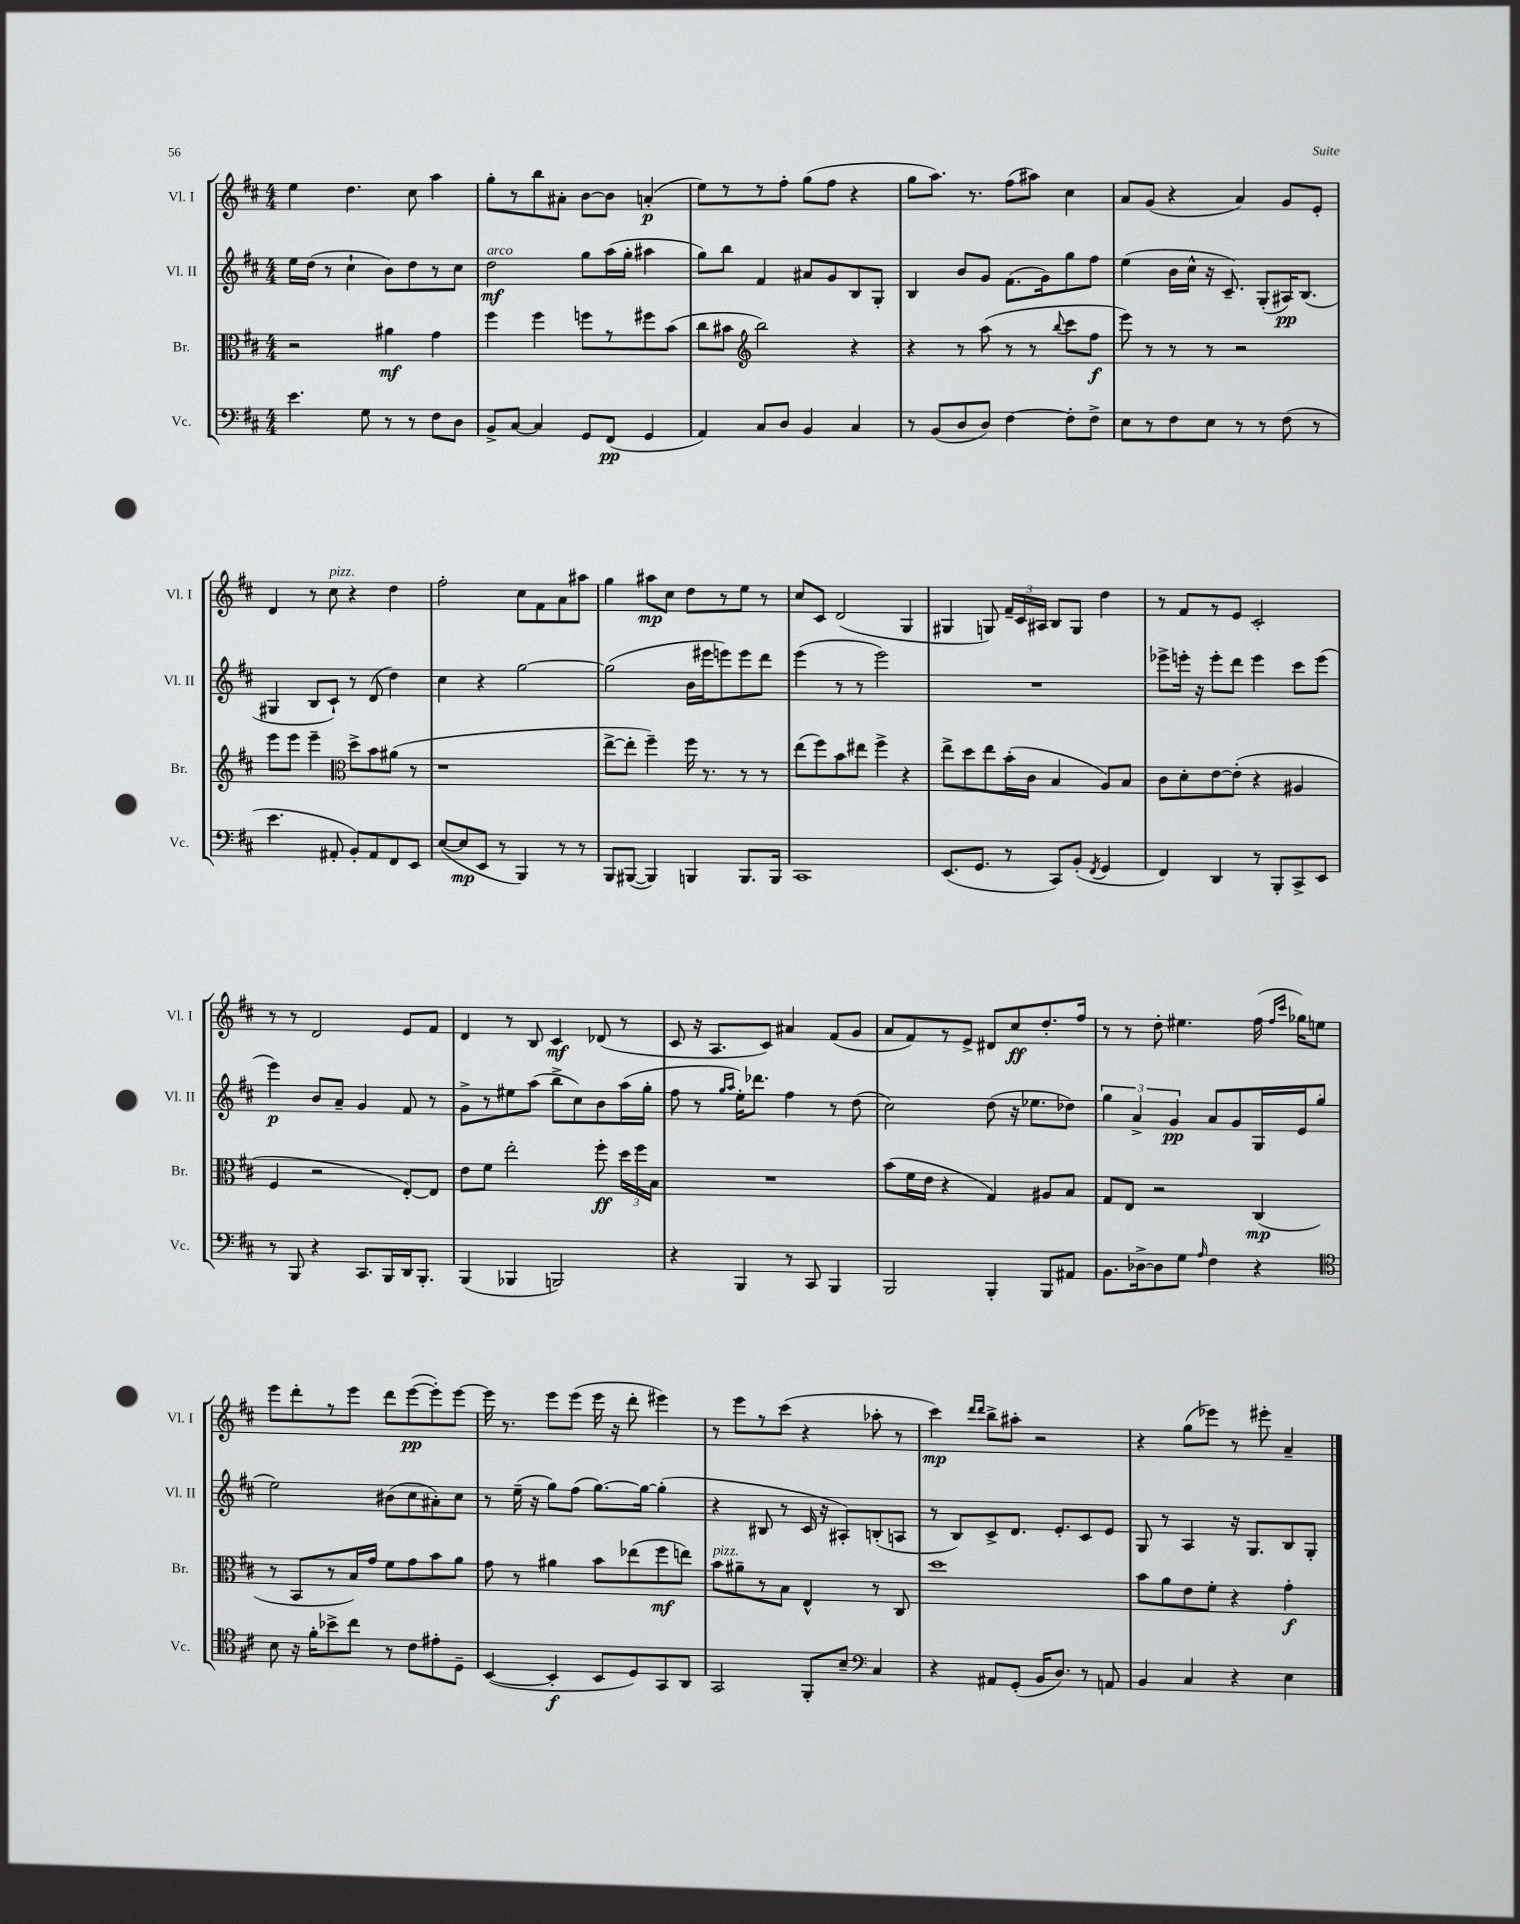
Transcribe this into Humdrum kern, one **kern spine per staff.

**kern	**kern	**kern	**kern
*staff4	*staff3	*staff2	*staff1
*clefF4	*clefC3	*clefG2	*clefG2
*k[f#c#]	*k[f#c#]	*k[f#c#]	*k[f#c#]
*M4/4	*M4/4	*M4/4	*M4/4
4.e	2r	16ee	4ee
.	.	(16dd	.
.	.	8r	.
.	.	4cc#`	4.dd
8G	.	.	.
8r	4a#	8b)	.
8r	.	8dd	8cc#
8F#	4g	8r	4aa
8D	.	8cc#	.
=	=	=	=
8BB^	4ff#	2dd	8gg'
[8C#	.	.	8r
4C#]	4ff#	.	8bb
.	.	.	8a#'
8GG	8ff	8gg	[8b
(8FF#	8r	(16aa	8b]
.	.	16gg'	.
4GG	8ff#	4aa#	(4a'
.	(8b	.	.
=	=	=	=
4AA)	8cc#	8gg)	8ee)
.	8b#	8bb	8r
*	*clefG2	*	*
8C#	2bb)	4f#	8r
8D	.	.	8ff#'
4BB	.	8a#	(8gg
.	.	8g	8ff#
4C#	4r	8B	4r
.	.	8G'	.
=	=	=	=
8r	4r	4B	8gg
(8BB	.	.	8.aa)
8D	8r	8b	.
.	.	.	8.r
8D)	(8aa	8g	.
[4F#	8r	(8.f#	(8ff#
.	8r	.	8aa#)
.	.	16g)	.
.	8qqbb	.	.
8F#']	8ccc#	8gg	4cc#
8F#^	8ff#	8ff#	.
=	=	=	=
8E	8eee)	(4ee	8a
8r	8r	.	(8g
8F#	8r	16b	4r
.	.	16cc#^^	.
8E	8r	16r	.
.	.	8.c#~)	.
8r	2r	.	4a)
8r	.	(8G'	.
(8F#	.	16A#)	8g
.	.	(8.B	.
8r	.	.	8e'
=	=	=	=
4.e	8eee	4G#	4d
.	8eee	.	.
.	4eee~	8B	8r
8AA#'	.	8c#`)	8cc#
*	*clefC3	*	*
8BB')	8dd^	8r	4r
8AA#	8b	(8d	.
8FF#	(8a#	4dd)	4dd
8EE	8r	.	.
=	=	=	=
([8E	1r	4cc#	2ff#'
8E]	.	.	.
8EE	.	4r	.
8r	.	.	.
4BBB)	.	[2gg	8cc#
.	.	.	8f#
8r	.	.	8a
8r	.	.	8aa#
=	=	=	=
8BBB	[8ee^	(2gg]	4gg
([8BBB#	8ee']	.	.
4BBB#])	4ff#~)	.	8aa#
.	.	.	8cc#
4BBB	16ff#	16b	8dd
.	8.r	16eee#	.
.	.	8eee)	8r
8.BBB	8r	8eee	8ee
.	8r	8ddd	8r
16BBB	.	.	.
=	=	=	=
1CC#	(8ee	(4eee	8cc#
.	8ff#)	.	8c#
.	8b	8r	(2d
.	8ee#	8r	.
.	4ff#^	2eee)	.
.	4r	.	4G
=	=	=	=
(8.EE	8ee^	1r	4G#
.	8dd	.	.
8.GG	.	.	.
.	8ee	.	8G)
8r	(16b'	.	24f#~
.	.	.	24c#
.	16c#	.	.
.	.	.	24A#
8CC#)	4B	.	8B
(8BB'	.	.	8G
8qFF#	.	.	.
4GG	8A)	.	4dd
.	8B	.	.
=	=	=	=
4FF#)	8c#	8eee-^	8r
.	8d'	16eee'	8f#
.	.	16r	.
4DD	[8e	8eee'	8r
.	(8e']	8ddd	8e
8r	4r	4eee	2c#'
8BBB'	.	.	.
8CC#^	4A#	8ccc#	.
8EE	.	(8eee	.
=	=	=	=
8r	4F#	4eee)	8r
8BBB	.	.	8r
4r	2r	8b	2d
.	.	8a~	.
8.CC#	.	4g	.
16BBB	.	.	.
16DD	[8E')	8f#	8e
8.BBB'	.	.	.
.	8E]	8r	8f#
=	=	=	=
(4BBB	8e	8g^	4d
.	8f#	8r	.
4BBB-	2ee'	8ee#	8r
.	.	(8aa	8B
2BBB)	.	8bb^	4c#
.	.	8cc#)	.
.	8ff#'	8b	(8d-
.	24dd	(16aa	8r
.	24ff#	.	.
.	.	16gg'	.
.	24B	.	.
=	=	=	=
4r	1r	8ff#	8c#
.	.	8r	16r
.	.	.	8.A
.	.	16qqgg	.
.	.	16qqaa	.
4BBB	.	16ee')	.
.	.	8.ddd-	.
.	.	.	8c#)
8r	.	4ff#	4a#
8CC#	.	.	.
4BBB	.	8r	(8f#
.	.	(8dd	8g
=	=	=	=
2BBB	(8b	2cc#)	8a
.	16f#	.	8f#)
.	16e	.	.
.	4r	.	8r
.	.	.	8e^
4BBB'	4G)	(8dd	8d#
.	.	16r	8cc#
.	.	8.ee-	.
8BBB	8A#	.	8.dd'
8AA#	8B	8dd-)	.
.	.	.	16ff#
=	=	=	=
8.BB	8G	6gg	8r
.	8E	.	8r
.	.	6a^	.
[16D-^	.	.	.
8D-]	2r	.	8dd'
.	.	6g	.
8G	.	.	4.ee#
16qqA	.	.	.
4F#	.	8a	.
.	.	8g	.
4r	(4C#	16G	(16ff#
.	.	.	16qqff#
.	.	.	16qqccc#
.	.	16e	16gg-)
.	.	(8gg	8ee
=	=	=	=
*clefC4	*	*	*
8B	8r	2ee)	8eee
16r	8BB	.	8ddd'
16f#'	.	.	.
8b-^	8r	.	8r
8cc#	16B)	.	8eee
.	16g	.	.
8r	8f#	(8b#	8ddd
8c#	8g	8cc#	([8eee
8e#'	8b	8a#')	8eee'])
8D~	8a	8cc#	[8eee
=	=	=	=
([4BB	8g	8r	16eee]
.	.	.	8.r
.	8r	(16ee~	.
.	.	16r	.
4BB']	4a#	8gg)	8eee
.	.	(8ff#	(8eee
8BB	8b	[8.gg)	16eee
.	.	.	16r
8D)	(8ee-	.	8ddd'
.	.	16gg_	.
8GG	8ff#	(4gg']	4eee#)
8AA	8ee)	.	.
=	=	=	=
2GG	8b	4r	8r
.	8a#~	.	8eee
.	8r	8B#	8r
.	8B	8r	(8ccc#
8FF#'	4E^^	16c#	4r
.	.	16r	.
8B~	.	8A#')	.
*clefF4	*	*	*
4C#	8r	(8B'	8aa-'
.	8C#	8A	8r
=	=	=	=
4r	1dd	8r	4ccc#)
.	.	8B)	.
.	.	.	16qqddd
.	.	.	16qqddd
8AA#	.	8c#^	8bb^
(8GG'	.	8.d	8aa#'
16BB	.	.	2r
8.D)	.	8.e'	.
8r	.	8c#	.
8AA	.	8e	.
=	=	=	=
4BB	8b	8G	4r
.	8a	8r	.
4C#	8e	4A	(8gg
.	8f#'	.	8eee-)
4r	4r	16r	8r
.	.	8.G	.
.	.	.	8eee#'
4E	4g'	8B	4a~
.	.	8G'	.
==	==	==	==
*-	*-	*-	*-
